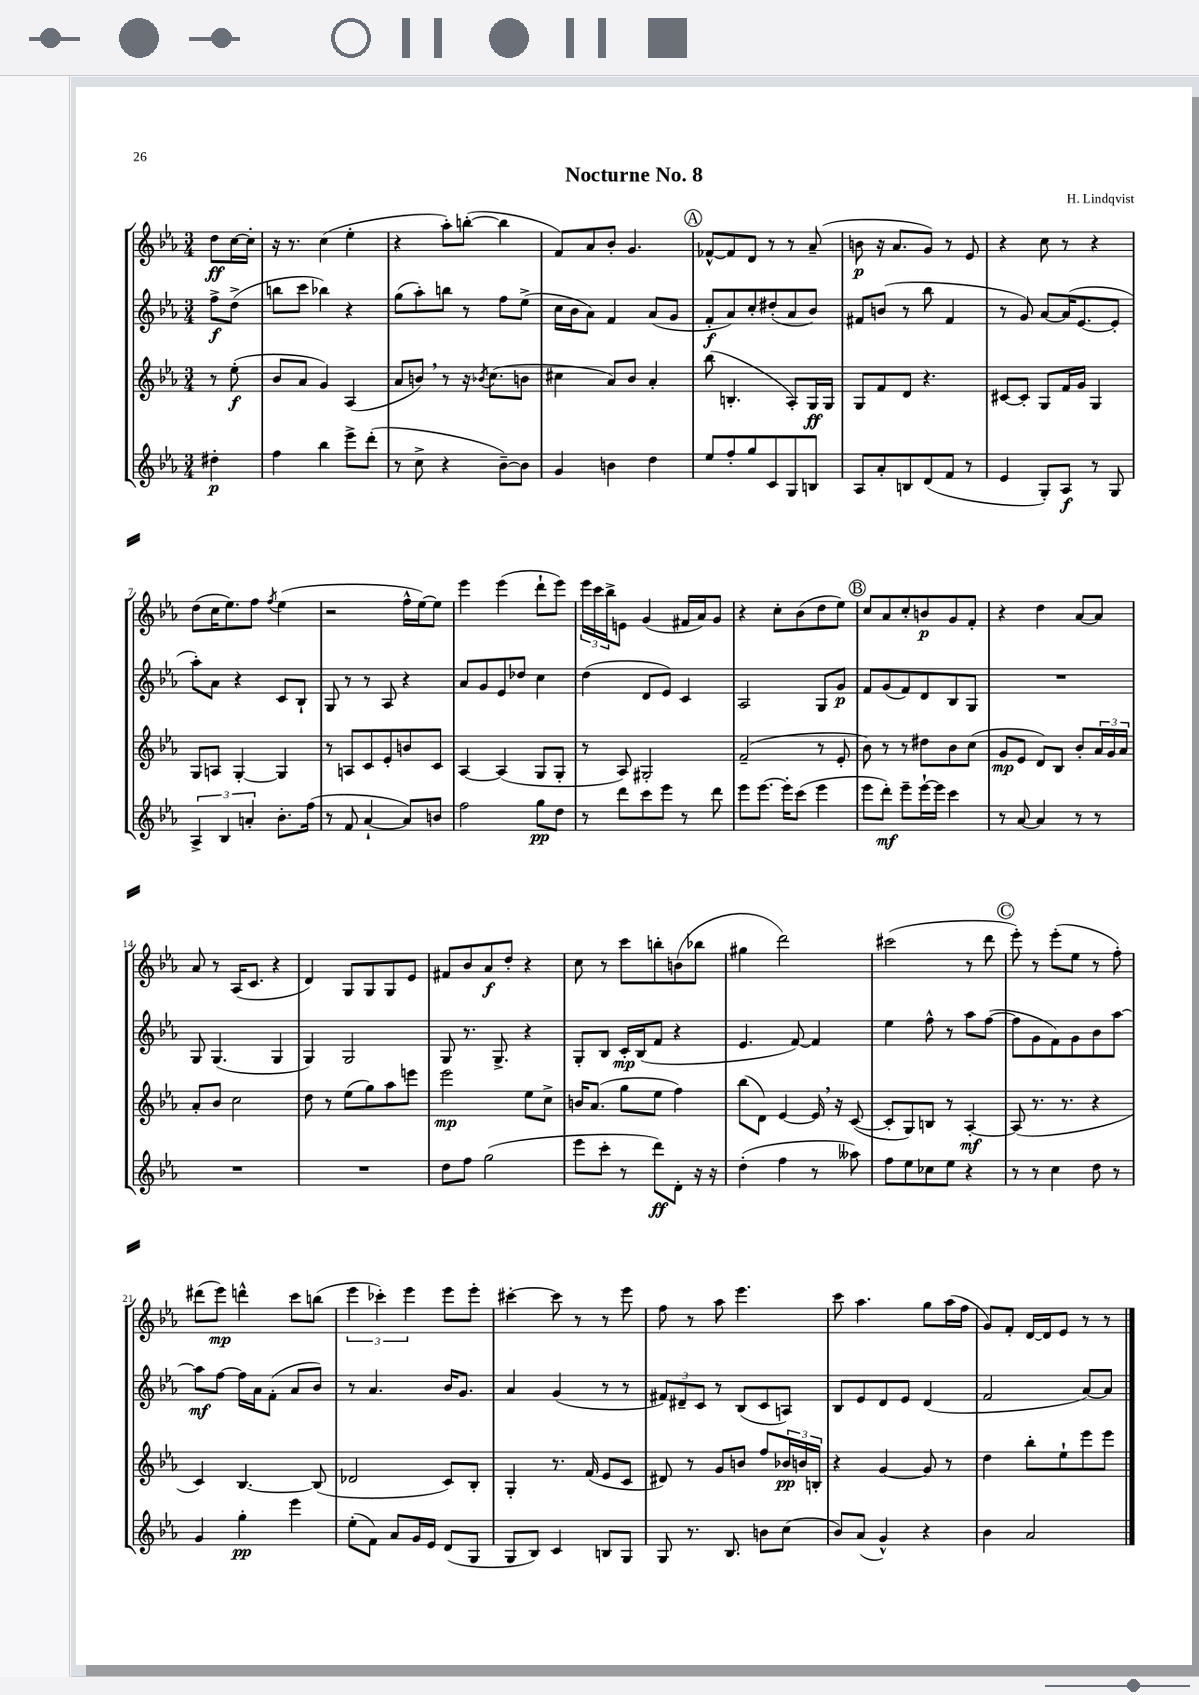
\header { title = "Nocturne No. 8" composer = "H. Lindqvist" }
<<
\new StaffGroup <<
\new Staff = "s0" {
    \clef treble \key ees \major \numericTimeSignature \time 3/4 \partial 4
    d''8\ff c''16~ c''16-. |
    r16 r8. c''4( ees''4-. |
    r4 aes''8-.) b''8~-.( b''4 |
    f'8) aes'8 bes'8-. g'4. |
    \mark \markup { \circle "A" } fes'8~-^ fes'8 d'8 r8 r8 aes'8--( |
    b'8\p r16 aes'8. g'8) r8 ees'8 |
    r4 c''8 r8 r4 |
    d''8( c''16 ees''8.) f''8 \acciaccatura { f''8 } ees''4( |
    r2 f''16-^ ees''16~) ees''8 |
    ees'''4 ees'''4( d'''8-! ees'''8) |
    \tuplet 3/2 { ees'''16 c'''16 bes''16-> } e'8 g'4( fis'16 aes'16) g'8 |
    r4 c''8-. bes'8( d''8 ees''8) |
    \mark \markup { \circle "B" } c''8 aes'8 c''8-. b'8\p g'8 f'8-. |
    r4 d''4 aes'8~ aes'8 |
    aes'8 r8 aes16( c'8. r4 |
    d'4) g8 g8 g8 ees'8 |
    fis'8 bes'8 aes'8\f d''8-. r4 |
    c''8 r8 c'''8 b''8-. b'8( bes''8 |
    gis''4 d'''2) |
    cis'''2( r8 d'''8 |
    \mark \markup { \circle "C" } ees'''8-.) r8 ees'''8-.( ees''8 r8 f''8-.) |
    dis'''8( ees'''8\mp) d'''4-^ c'''8 b''8( |
    \tuplet 3/2 { ees'''4 ces'''4-.) ees'''4 } ees'''8 ees'''8-. |
    cis'''4~-. cis'''8 r8 r8 ees'''8 |
    f''8 r8 aes''8 ees'''4. |
    c'''8 aes''4. g''8 aes''16( f''16 |
    g'8) f'8-. d'16~ d'16 ees'8 r8 r8 \bar "|." |
}
\new Staff = "s1" {
    \clef treble \key ees \major \numericTimeSignature \time 3/4 \partial 4
    f''8->\f d''8->( |
    b''8 c'''8 bes''4) r4 |
    g''8( aes''8-.) b''8 r8 f''8 ees''8->( |
    c''16 bes'16 aes'8) f'4 aes'8( g'8 |
    \mark \markup { \circle "A" } f'8-.\f aes'8) c''8-. dis''8-.( aes'8 bes'8) |
    fis'8 b'8( r8 bes''8 fis'4 |
    r8 g'8) aes'8~ aes'16( ees'8.~ ees'8-. |
    aes''8-.) aes'8 r4 c'8 bes8-! |
    g8 r8 r8 aes8 r4 |
    aes'8 g'8 ees'8 des''8 c''4 |
    d''4( d'8 ees'8) c'4 |
    aes2 g8 g'8\p |
    \mark \markup { \circle "B" } f'8 g'8( f'8) d'8 bes8 g8 |
    R2. |
    g8 g4.( g4 |
    g4) g2 |
    g8 r8. g8.-> r4 |
    g8-. bes8 c'16-.\mp bes16( f'8 r4 |
    ees'4. f'8~) f'4 |
    ees''4 f''8-^ r8 aes''8 f''8~( |
    \mark \markup { \circle "C" } f''8 g'8 f'8) g'8 bes'8 aes''8~ |
    aes''8\mf f''8~ f''16 aes'16 f'8-.( aes'8 bes'8) |
    r8 aes'4. bes'16 g'8. |
    aes'4 g'4( r8 r8 |
    \tuplet 3/2 { fis'8) dis'8-- c'8 } r8 bes8( c'8 a8) |
    bes8 ees'8 d'8 ees'8 d'4( |
    f'2 aes'8~) aes'8 \bar "|." |
}
\new Staff = "s2" {
    \clef treble \key ees \major \numericTimeSignature \time 3/4 \partial 4
    r8 ees''8-.\f( |
    bes'8 aes'8 g'4) aes4( |
    aes'8 b'8) \breathe r8 r16 \acciaccatura { bes'8 } c''8.( b'8 |
    cis''4 aes'8) bes'8 aes'4-. |
    \mark \markup { \circle "A" } bes''8( b4.-. aes8-.) g16\ff g16 |
    g8 f'8 d'8 r4. |
    cis'8~ cis'8-. g8 f'16 g'16 g4 |
    g8 a8 g4~-. g4 |
    r8 a8 c'8 ees'8-. b'8 c'8 |
    aes4~ aes4( g8 g8-. |
    r8 aes8) gis2-. |
    f'2--( r8 ees'8-. |
    \mark \markup { \circle "B" } bes'8) r8 r8 dis''8 bes'8 c''8( |
    g'8\mp ees'8 d'8) bes8 bes'8-. \tuplet 3/2 { aes'16 g'16 aes'16 } |
    aes'8-. bes'8 c''2 |
    d''8 r8 ees''8( g''8) aes''8 e'''8 |
    ees'''2\mp ees''8 c''8-> |
    b'16 aes'8.( g''8 ees''8 f''4) |
    bes''8( d'8) ees'4~ ees'16 \breathe r16 c'8~( |
    c'8-. g8) b8 r8 aes4~-.\mf |
    \mark \markup { \circle "C" } aes8( r8. r8. r4 |
    c'4) bes4.~ bes8( |
    des'2 c'8) bes8-. |
    g4-. r8. f'16( ees'8 c'8 |
    dis'8) r8 g'8 b'8 f''8 \tuplet 3/2 { bes'16\pp b'16 b16-. } |
    r4 g'4~ g'8 r8 |
    d''4 bes''8-. ees''8-! ees'''8 ees'''8 \bar "|." |
}
\new Staff = "s3" {
    \clef treble \key ees \major \numericTimeSignature \time 3/4 \partial 4
    dis''4-.\p |
    f''4 bes''4 ees'''8-> d'''8-.( |
    r8 c''8-> r4 bes'8~--) bes'8 |
    g'4 b'4 d''4 |
    \mark \markup { \circle "A" } ees''8 f''8-. g''8 c'8 g8 b8 |
    aes8 aes'8-. b8 d'8( f'8 r8 |
    ees'4 g8-.) aes8\f r8 g8 |
    \tuplet 3/2 { aes4-> bes4 a'4-. } bes'8.-. f''16( |
    r8 f'8 aes'4~-! aes'8) b'8 |
    f''2 g''8\pp d''8 |
    r8 d'''8 c'''8 ees'''8 r8 d'''8 |
    ees'''8 ees'''8.~ ees'''16-. c'''8( ees'''4 |
    \mark \markup { \circle "B" } ees'''8 d'''8-.\mf) ees'''8-- ees'''16~-! ees'''16 c'''4 |
    r8 aes'8~ aes'4 r8 r8 |
    R2. |
    R2. |
    d''8 f''8 g''2( |
    ees'''8 c'''8-. r8 d'''8\ff) d'8-. r16 r16 |
    d''4-.( f''4 r8 aeses''8) |
    f''8 ees''8 ces''8 ees''8 r4 |
    \mark \markup { \circle "C" } r8 r8 c''4 d''8 r8 |
    g'4 g''4-.\pp ees'''4 |
    ees''8-.( f'8) aes'8 g'16 ees'16 d'8( g8 |
    g8 bes8) c'4 b8 g8 |
    g8 r8. bes8. b'8 c''8( |
    bes'8) aes'8( g'4-^) r4 |
    bes'4 aes'2 \bar "|." |
}
>>
>>
